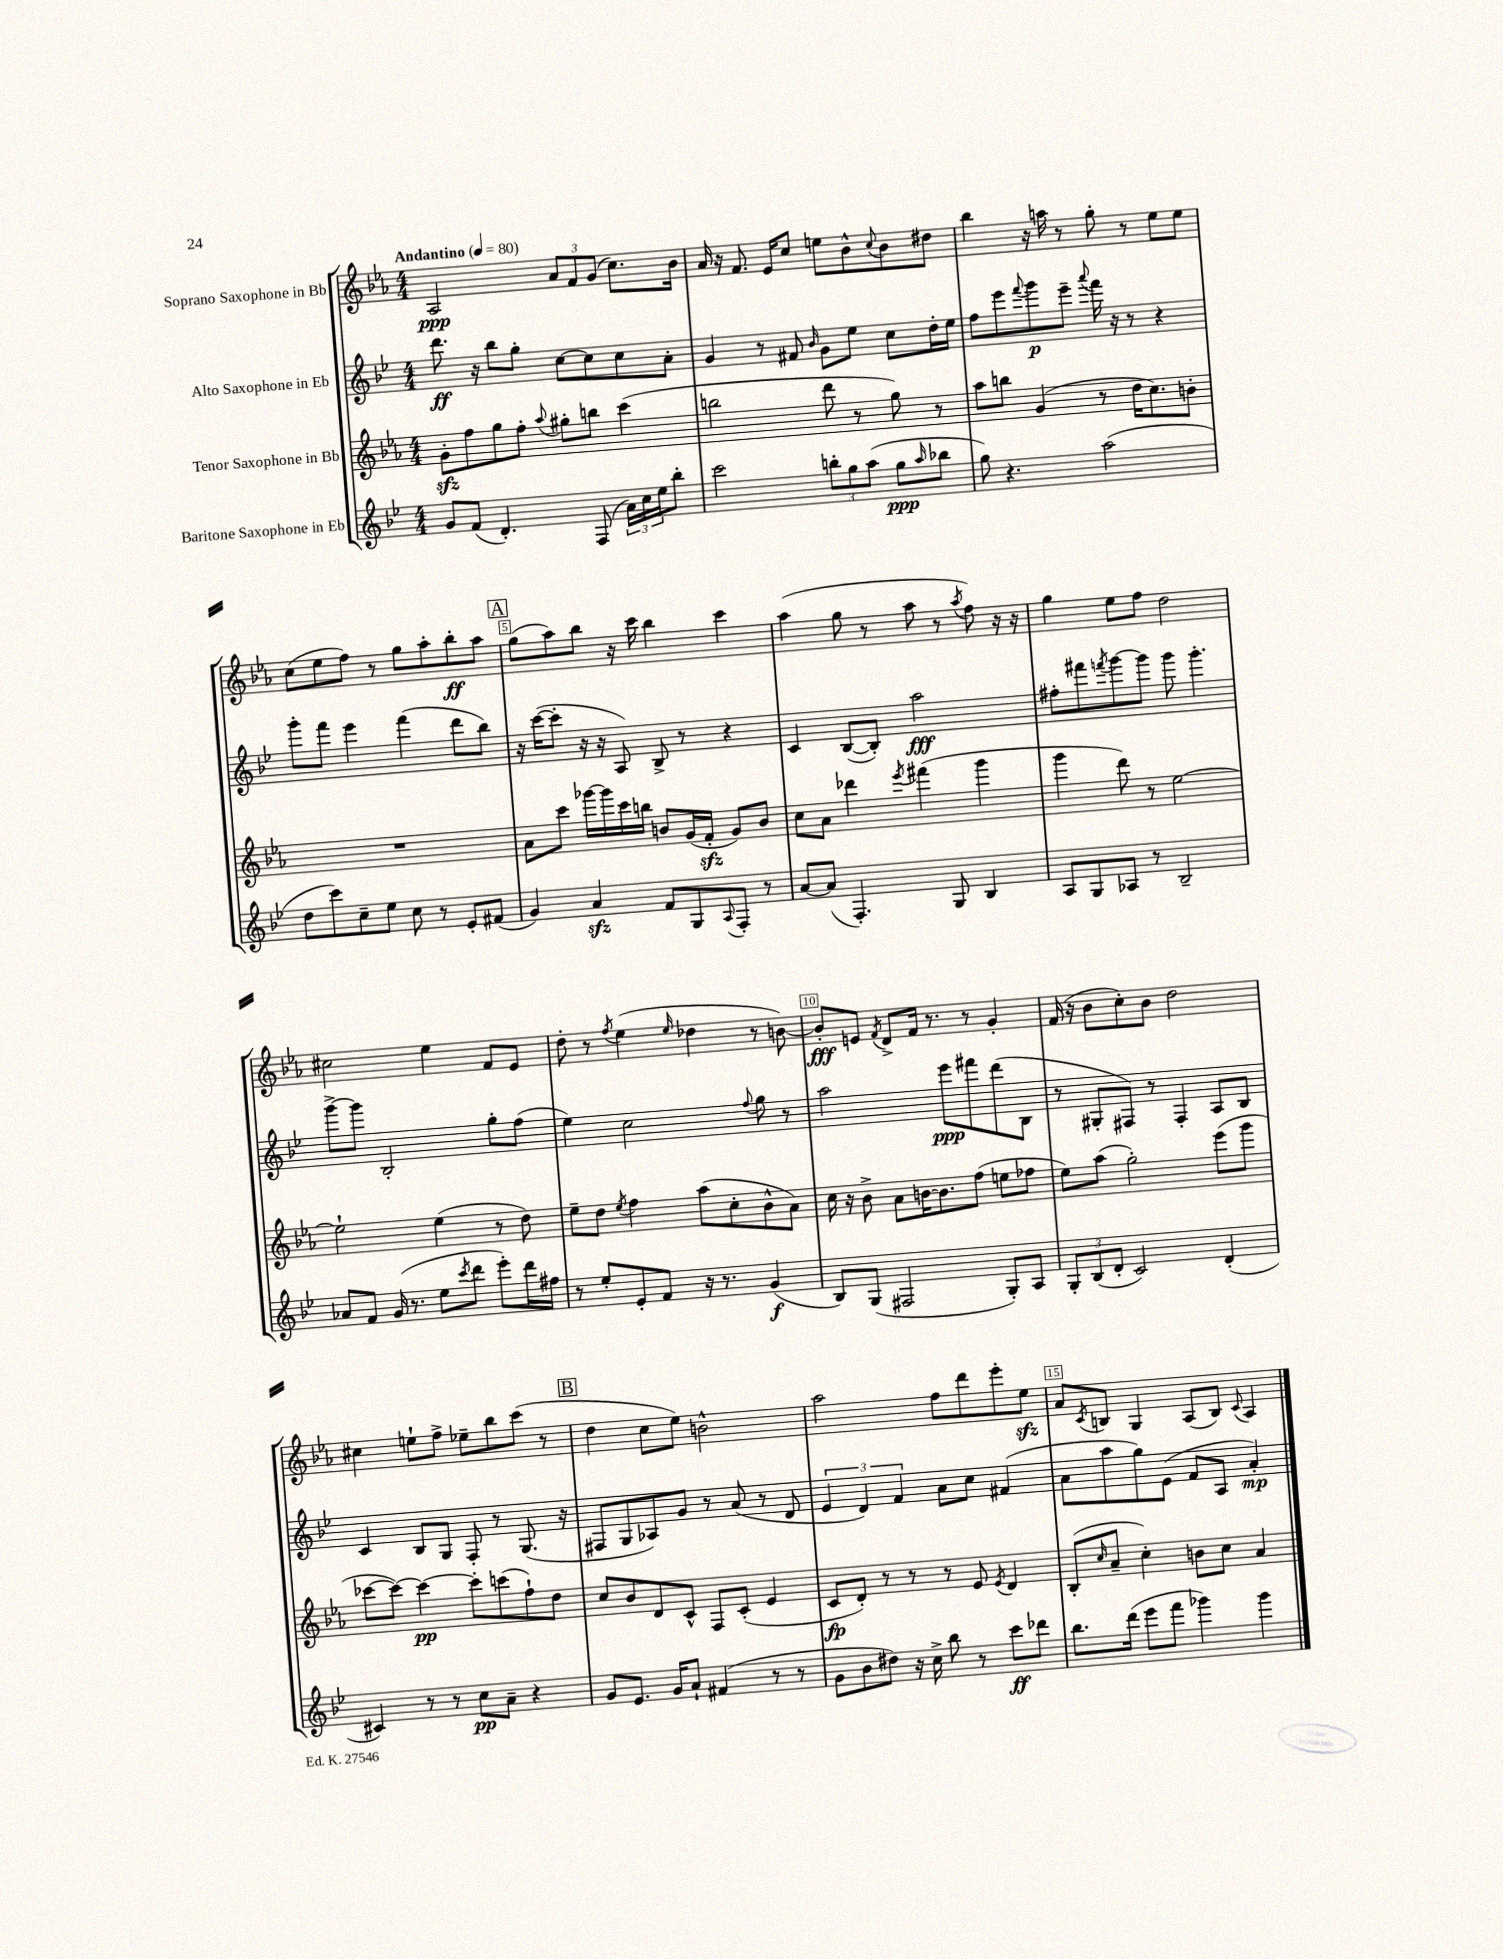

**kern	**kern	**kern	**kern
*staff4	*staff3	*staff2	*staff1
*clefG2	*clefG2	*clefG2	*clefG2
*k[b-e-]	*k[b-e-a-]	*k[b-e-]	*k[b-e-a-]
*M4/4	*M4/4	*M4/4	*M4/4
*MM80	*MM80	*MM80	*MM80
8g	8g'	8.ddd	2A-
(8f	8ff	.	.
.	.	16r	.
4.d')	8gg	8bb-	.
.	8ff'	8gg'	.
.	8qqaa-	.	.
.	8gg#'	[8cc	12a-
.	.	.	12f
(8F	8bb	8cc]	.
.	.	.	(12g
24a)	(4ccc	8cc	8.cc)
24cc	.	.	.
24ee-	.	.	.
8bb-'	.	8a'	.
.	.	.	16b-
=	=	=	=
2ccc	2bb	4g	16a-
.	.	.	16r
.	.	.	8.f
.	.	8r	.
.	.	.	16e-
.	.	8f#	8cc
.	.	16qqb-	.
12bb'	8ddd	8g	8ee
12gg	.	.	.
.	8r	8ee-	8b-^^
(12aa	.	.	.
.	.	.	8qqcc
8gg	8gg)	8cc	8b-
16qqaa	.	.	.
8bb-	8r	16dd'	8dd#
.	.	16ee-	.
=	=	=	=
8gg)	8aa-	8ff	4bb-
4.r	8bb	8eee-	.
.	.	8qqfff	.
.	(4g	8ggg	16r
.	.	.	16aa
.	.	8eee-~	8r
.	.	8qqaaa	.
(2aa	8r	16fff	8gg'
.	.	16r	.
.	16dd	8r	8r
.	8.cc)	.	.
.	.	4r	8ee-
.	8b'	.	8ee-
=	=	=	=
8dd	1r	8ggg'	(8cc
8ccc)	.	8fff	8ee-
8cc~	.	4eee-	8ff)
8ee-	.	.	8r
8cc	.	(4fff	8gg
8r	.	.	8aa-'
8e-'	.	8ddd	8bb-'
(8f#	.	8bb-)	8aa-
=	=	=	=
4g)	8a-	16r	(8gg
.	.	([16ccc	.
.	8ccc	8ccc']	8aa-)
4a	[16ggg-	16r	8bb-
.	16ggg-]	16r	.
.	16ccc	8A)	16r
.	16bb	.	16ccc
8f	8b	8B-^	4bb-
8G	(16g	8r	.
.	16f'	.	.
8qqA	.	.	.
8F'	8g)	4r	4ccc
8r	8b	.	.
=	=	=	=
[8a	8cc	4c	(4aa-
(8a]	8a-	.	.
4.F')	4ddd-	([8B-	8gg
.	.	8B-'])	8r
.	8qeee-	.	.
.	(4fff#	2aa	8aa-
8G	.	.	8r
.	.	.	8qaa-
4B-	4ggg	.	8ff)
.	.	.	16r
.	.	.	16r
=	=	=	=
8A	4ggg	8ff#'	4gg
8G	.	8fff#	.
.	.	8qfff	.
8A-	8ddd)	[8ggg	8ee-
8r	8r	8ggg]	8ff
2B-~	[2ee-	8ggg	2dd
.	.	4.ggg'	.
=	=	=	=
8a-	2ee-`]	[8ggg^	2cc#
8f	.	8ggg]	.
(16g	.	2B-'	.
8.r	.	.	.
8ee-	(4ee-	.	4ee-
8qccc	.	.	.
8ddd	.	.	.
8eee-')	8r	8gg'	8f
16ddd	8dd)	(8ff	8e-
16ff#	.	.	.
=	=	=	=
8r	8ee-~	4ee-)	8dd'
8ee-'	8dd	.	8r
.	8qee-	.	8qff
8e-'	4ff	2cc	(4ee-
8f	.	.	.
.	.	.	16qqee-
16r	(8aa-	.	4dd-
8.r	.	.	.
.	8cc'	.	.
.	.	8qqff	.
(4g	8b-^^	8gg	8r
.	8a-)	8r	[8b)
=	=	=	=
8B-)	16cc	2aa	8b']
.	16r	.	.
(8G	8b-^	.	8e
.	.	.	8qf
2F#	8a-	.	8d^
.	[16b	.	16f
.	8.b]	.	8.r
.	.	8eee-	.
.	(8ff	8fff#	8r
8G')	8ee	(8ddd	4g'
8A	8ff-	8B-	.
=	=	=	=
12G'	8ee-)	8r	(16f
.	.	.	16r
(12B-	.	.	.
.	(8aa-	8G#'	8b-
12d'	.	.	.
2c)	2gg')	8F#)	8cc')
.	.	8r	8b-
.	.	4F#'	2dd
(4d'	(8eee-	8A	.
.	8ggg	8B-	.
=	=	=	=
4c#)	[8ccc-	4c	4cc#
.	8ccc-_)	.	.
8r	4ccc-_	8B-	8ee`
8r	.	8G	8ff^
8cc	8ccc-']	8F'	8ee-~
8a~	(8ccc	8r	8bb-
4r	8ff`)	(8.G	(8ccc
.	8dd	.	8r
.	.	16r	.
=	=	=	=
8g	8cc	8F#	4dd
8.e-	8b-	8G	.
.	8d	8A-)	8cc
16g	.	.	.
8a`	8c^^	8g	8ee-)
(4f#	8F	8r	2b^^
.	(8c'	(8a	.
8r	4e-	8r	.
8r	.	8d	.
=	=	=	=
8g	8c	6e-	2aa-
8b-	8d')	.	.
.	.	6d)	.
8dd#)	8r	.	.
.	.	6f	.
16r	8r	.	.
16cc^	.	.	.
8bb-	8r	8a	8ff
8r	8e-	8cc	8ddd
.	8qe-	.	.
8ccc	4d	(4f#	8eee-'
8ddd-	.	.	8ee-
=	=	=	=
8.bb-	(8B-'	8a	8a-
.	16qqcc	.	8qc
.	8a-~	8aa	8B
(16ddd	.	.	.
8eee-	4cc')	8gg)	4G
8fff	.	(8e-	.
4ggg-)	8b	8f	(8A-
.	8cc	8A	8B)
.	.	.	8qqc
4ggg-	4a-	4a')	4A-
==	==	==	==
*-	*-	*-	*-
